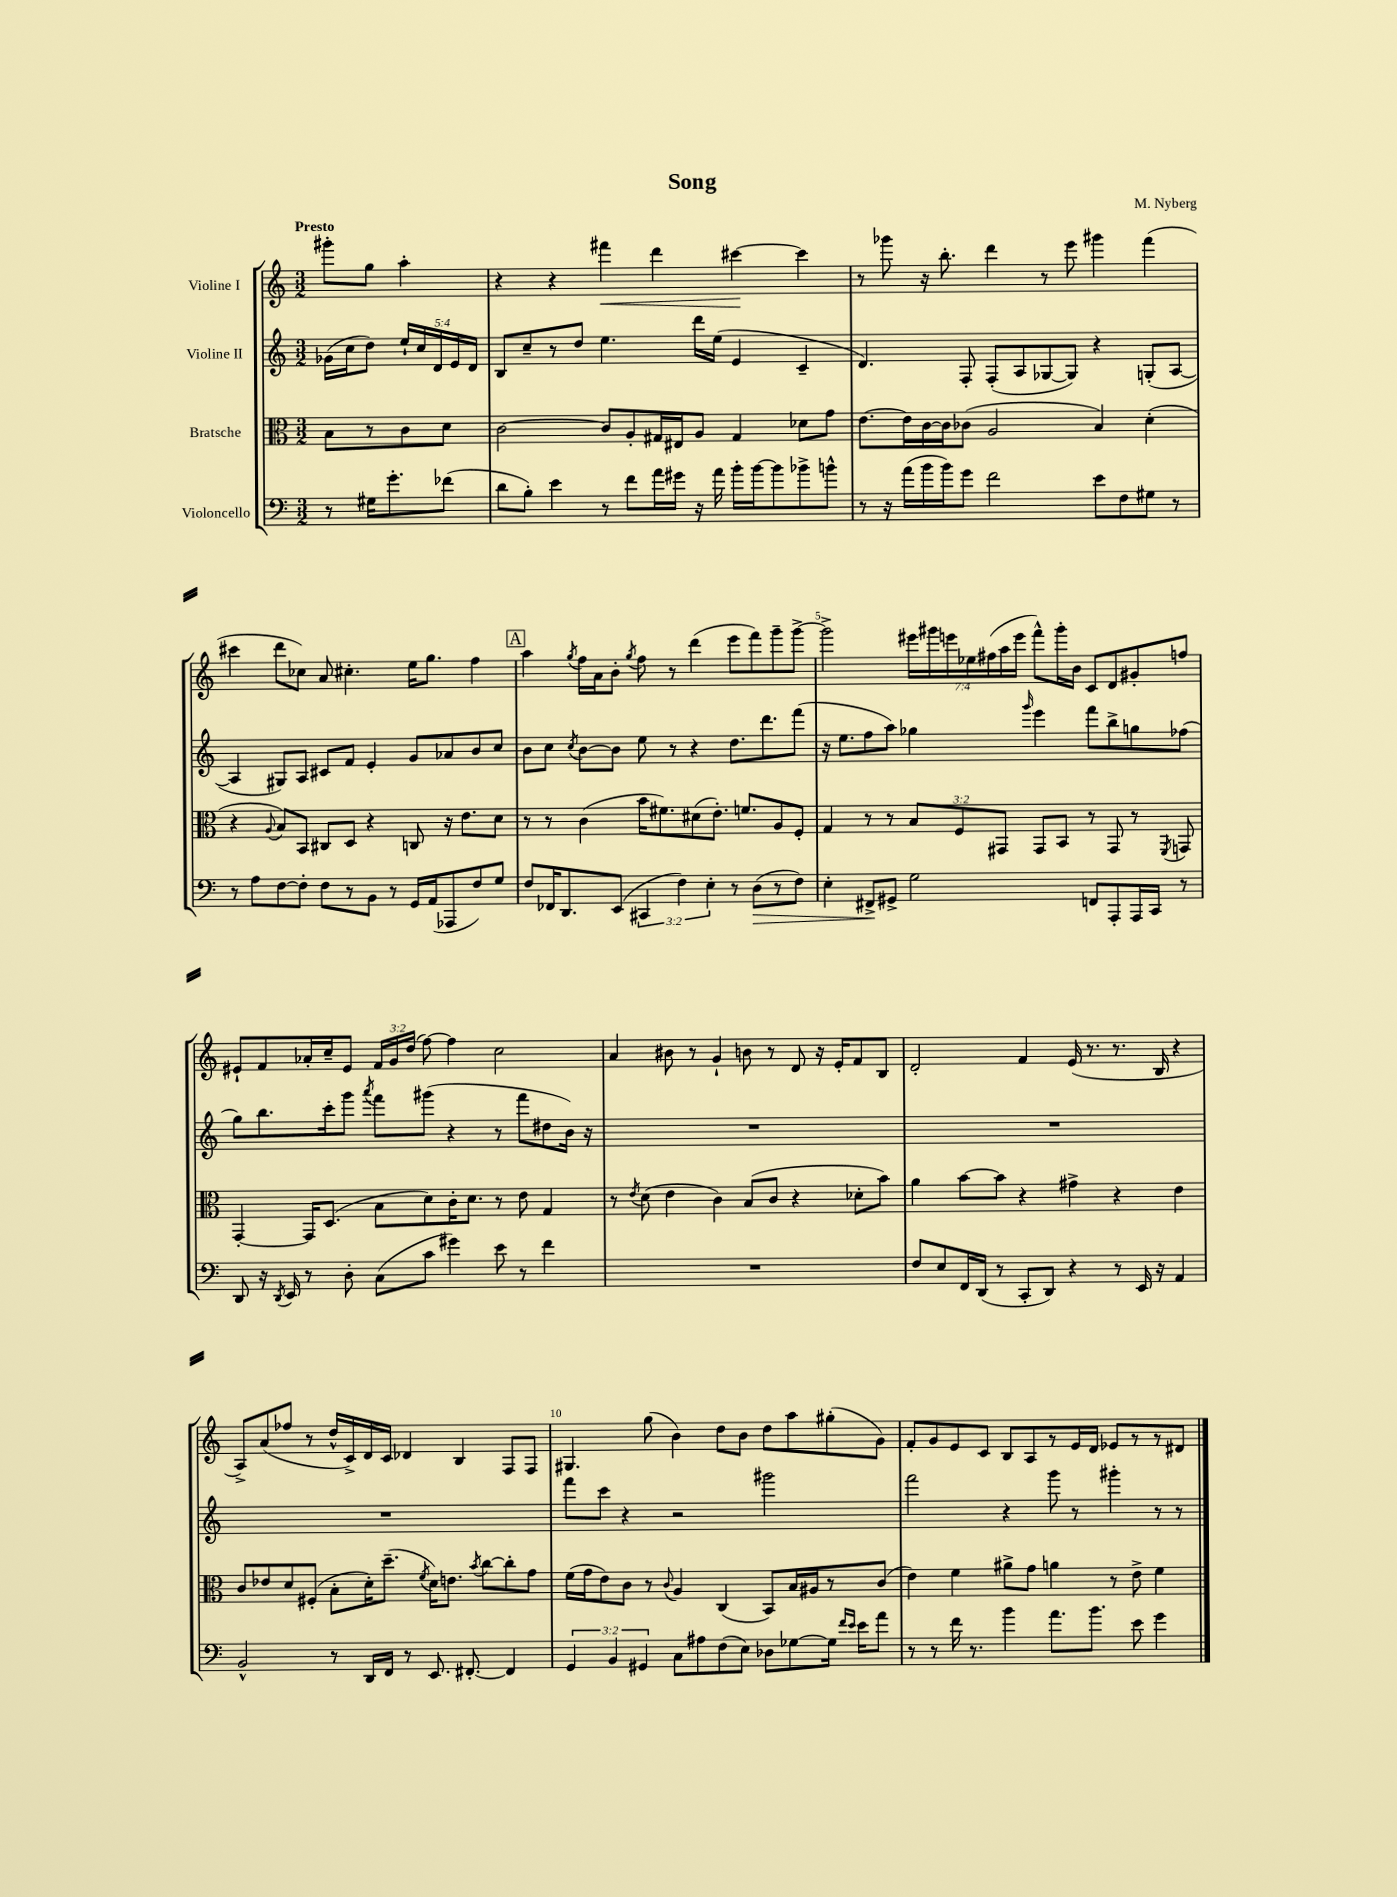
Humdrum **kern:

**kern	**kern	**kern	**kern
*staff4	*staff3	*staff2	*staff1
*clefF4	*clefC3	*clefG2	*clefG2
*k[]	*k[]	*k[]	*k[]
*M3/2	*M3/2	*M3/2	*M3/2
8r	8B\L	(16g-\LL	8ggg#'\L
.	.	16cc\J	.
16G#\LK	8r	8dd\J)	8gg\J
8.g'\	.	.	.
.	8c\	20ee`/LL	4aa'\
.	.	20cc/	.
.	.	20d/	.
(8f-\J	8d\J	.	.
.	.	20e/	.
.	.	20d/JJ	.
=	=	=	=
8d\L	[2c\	8B/L	4r
8B'\J)	.	8cc~/	.
4e\	.	8r	4r
.	.	8dd/J	.
8r	8c/]L	4.ee\	4fff#\
8f\L	8A'/	.	.
16a\L	16G#/L	.	4ddd\
16g#\JJ	16E#/J	.	.
16r	8A/J	16ddd\LL	.
16a\	.	(16ee\JJ	.
16b'\LL	4G#/	4e/	[4ccc#\
[16b\J	.	.	.
8b\]	.	.	.
8b-^\	8d-\L	4c~/	4ccc#\]
8b^^\J	8g\J	.	.
=	=	=	=
8r	[8.e\L	4.d/)	8r
16r	.	.	8ggg-\
(16a\LL	16e\]L	.	.
16b\	[16c\	.	16r
16b\J)	16c\]J	.	8.bb'\
8g\J	(8c-\J	8F'/	.
2f\	2A/	(8F'/L	4ddd\
.	.	8A/	.
.	.	[8G-/	8r
.	.	8G-/]J)	8eee\
8e\L	4B/)	4r	4ggg#\
8F\	.	.	.
8G#\J	(4d'\	(8G'/L	(4fff\
8r	.	[8A/J	.
=	=	=	=
8r	4r	4A/]	4ccc#\
8A\L	.	.	.
.	8qqA/	.	.
[8F\	8B/L)	8G#/L)	8ddd\L
8F'\]J	8BB/J	8A/J	8cc-\J)
8F\L	8C#/L	8c#/L	8a/
8r	8D/J	8f/J	4.cc#'\
8BB\J	4r	4e'/	.
8r	.	.	.
16GG/LL	8C/	8g/L	16ee\LK
(16AA/J	.	.	8.gg\J
8AAA-/	16r	8a-/	.
.	8.e\L	.	.
8F/)	.	8b/	4ff\
8G/J	8d\J	8cc/J	.
=	=	=	=
8F/L	8r	8b\L	4aa\
16FF-/K	8r	8cc\J	.
8.DD/	.	.	.
.	.	8qcc/	8qgg/
.	(4c\	[8b\L	16ff\LL
.	.	.	16a\J
(8EE/J	.	8b\]J	8b'\J
.	.	.	8qgg/
6CC#/	16b\LK	8ee\	8ff\
.	8.f#\)	.	.
.	.	8r	8r
6F\)	.	.	.
.	(8d#\	4r	(4ddd\
6E'\	.	.	.
.	8.e'\J)	.	.
8r	.	8.dd\L	8eee\L
.	8.f/L	.	.
(8D\L	.	.	8fff\)
.	.	8.ddd\	.
8r	8A/	.	8ggg~\
8F\J)	8F'/J	(8fff\J	[8ggg^\J
=	=	=	=
4E'\	4G/	16r	2ggg^\]
.	.	8.ee\L	.
8FF#^/L	8r	8ff\	.
8GG#^/J	8r	8aa\J)	.
2G\	12B/L	4gg-\	28eee#\LL
.	.	.	28ggg#\
.	.	.	28eee\
.	12F/	.	.
.	.	.	28ee-\
.	.	.	(28ff#\
.	12GG#/J	.	.
.	.	.	28aa\
.	.	.	28eee\JJ
.	.	16qqggg/	.
.	8GG#/L	4eee\	8fff^^\L)
.	8BB/J	.	16ggg#'\L
.	.	.	16b\JJ
8FF/L	8r	8fff\L	8c/L
8AAA'/	8GG#/	8bb^\	8d/
16AAA/L	8r	8gg\	8g#'/
16CC/JJ	.	.	.
.	8qFF/	.	.
8r	8GG/	(8ff-\J	8ff/J
=	=	=	=
8DD/	[4GG'/	8gg\L)	8e#`/L
16r	.	8.bb\	8f/
8qDD/	.	.	.
16EE/	.	.	.
8r	16GG/]LK	.	16a-'/L
.	(8.D/J	16ccc'\k	16cc~/J
8D'\	.	8ggg\J	8e#/J
.	.	8qaaa/	.
(8C\L	8B\L	8fff\L	24f/LL
.	.	.	24g/
.	.	.	(24dd/JJ
8c\J	8d\)	(8ggg#\J	[8ff\)
4g#\)	16c'\K	4r	4ff\]
.	8.d\J	.	.
8e\	8r	8r	2cc\
8r	8e\	8fff\L	.
4f\	4G/	8dd#\	.
.	.	16b\Jk)	.
.	.	16r	.
=	=	=	=
1.r	8r	1.r	4a/
.	8qe/	.	.
.	(8d\	.	.
.	4e\	.	8b#\
.	.	.	8r
.	4c\)	.	4g`/
.	(8B/L	.	8b\
.	8c/J	.	8r
.	4r	.	8d/
.	.	.	16r
.	.	.	16e'/LK
.	8d-'\L	.	8f/
.	8b\J)	.	8B/J
=	=	=	=
8F/L	4a\	1.r	2d'/
8E/	.	.	.
16FF/L	[8b\L	.	.
(16DD/JJ	.	.	.
8r	8b\]J	.	.
8CC'/L	4r	.	4f/
8DD/J)	.	.	.
4r	4g#^\	.	(16e/
.	.	.	8.r
8r	4r	.	8.r
16EE/	.	.	.
16r	.	.	16B/
4AA/	4e\	.	4r
=	=	=	=
2BB^^/	8c/L	1.r	8A^/L)
.	8e-/	.	(8a/
.	8d/	.	8ff-/J
.	(8F#'/J	.	8r
8r	8B'\L	.	16dd^^/LL
.	.	.	16c^/)
16DD/LL	16d'\K)	.	16d/
16FF/JJ	(8.dd~\J	.	16c/JJ
8r	.	.	4d-/
.	8qf/	.	.
8.EE/	16d\LK)	.	.
.	8.e\J	.	.
.	.	.	4B/
[8.FF#'/	.	.	.
.	8qb/	.	.
.	[8cc\L	.	.
4FF#/]	8cc'\]	.	8F/L
.	8g\J	.	8F/J
=	=	=	=
6GG/	(16f\LL	8fff\L	4.G#/
.	16g\J	.	.
.	8e\)	8ccc\J	.
6BB/	.	.	.
.	8c\J	4r	.
6GG#/	.	.	.
.	8r	.	(8gg\
.	8qqc/	.	.
8C\L	4A/	2r	4b\)
8A#\	.	.	.
(8F\	(4C/	.	8dd\L
8E\J)	.	.	8b\J
8D-\L	8BB/L)	2ggg#\	8dd\L
[8G-\	16B/L	.	8aa\
.	16A#/J	.	.
16G-\]Jk	8r	.	(8gg#'\
16qqf/LL	.	.	.
16qqe/JJ	.	.	.
16e\LK	.	.	.
8a\J	(8c/J	.	8g\J)
=	=	=	=
8r	4e\)	2fff\	8f'/L
8r	.	.	8g/
16f\	4f\	.	8e/
8.r	.	.	.
.	.	.	8c/J
4b\	8a#^\L	4r	8B/L
.	8g\J	.	8A/
8.a\L	4a\	8ggg\	8r
.	.	8r	16e/L
8.b\J	.	.	16d/JJ
.	8r	4ggg#'\	8e-/L
8e\	8e^\	.	8r
4g\	4f\	8r	8r
.	.	8r	8d#/J
==	==	==	==
*-	*-	*-	*-
